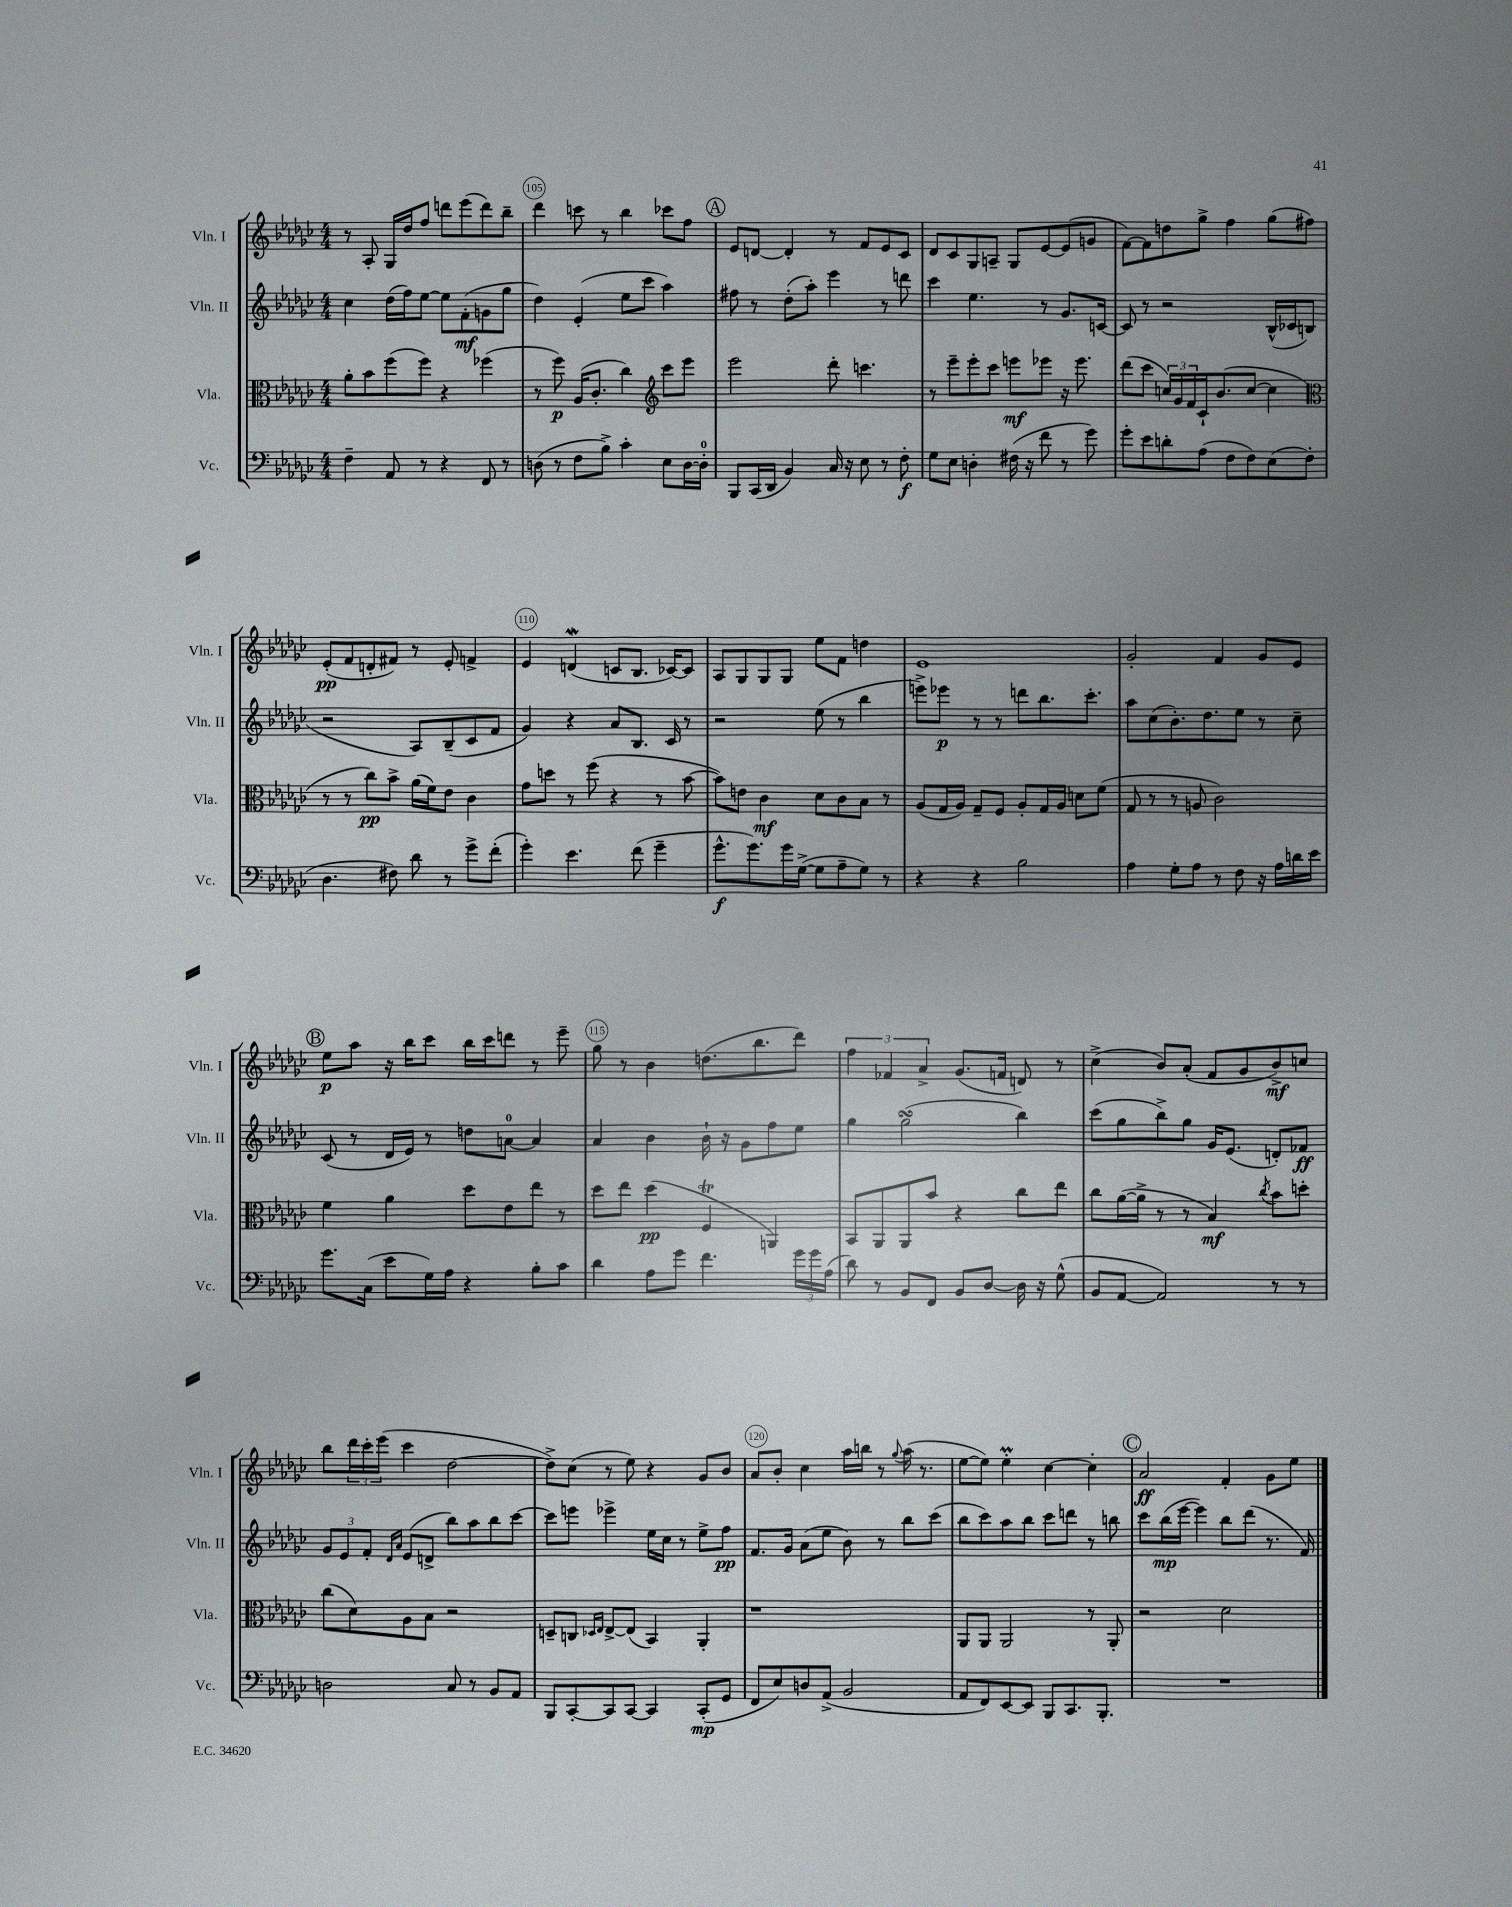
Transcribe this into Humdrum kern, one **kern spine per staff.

**kern	**kern	**kern	**kern
*staff4	*staff3	*staff2	*staff1
*clefF4	*clefC3	*clefG2	*clefG2
*k[b-e-a-d-g-c-]	*k[b-e-a-d-g-c-]	*k[b-e-a-d-g-c-]	*k[b-e-a-d-g-c-]
*M4/4	*M4/4	*M4/4	*M4/4
4F~\	8a-'\L	4cc-\	8r
.	8b-\	.	8A-'/
8AA-/	(8ff\	(16dd-\LL	16G-/LL
.	.	16ff\J)	16dd-/J
8r	8ff\J)	[8ee-\J	8ff/J
4r	4r	8ee-\]L	8ddd\L
.	.	(8f'\	(8eee-\
8FF/	(4ff-\	8g\	8ddd\)
8r	.	8gg-\J	8bb-~\J
=	=	=	=
(8D\	8r	4dd-\)	4ddd-\
8r	8ff\)	.	.
8F\L	(16A-/LK	(4e-'/	8ccc\
.	8.c-'/J	.	.
8B-^\J)	.	.	8r
4c-'\	4cc-\)	8ee-\L	4bb-\
.	.	8ccc-\J	.
*	*clefG2	*	*
8E-\L	8ccc-\L	4aa-\)	8ccc-\L
[16D\L	8eee-\J	.	8ff\J
16D'\]JJ	.	.	.
=	=	=	=
8BBB-/L	2eee-\	8ff#\	8e-/L
(16CC-/L	.	8r	[8d/J
16DD-/JJ	.	.	.
4BB-/)	.	(8dd-'\L	4d'/]
.	.	8aa-'\J)	.
16C-/	8ddd-'\	4eee-\	8r
16r	.	.	.
8E-\	4.ccc\	.	8f/L
8r	.	8r	8e-/
8F'\	.	8ddd\	8c-/J
=	=	=	=
8G-\L	8r	4ccc-\	8d-/L
8E-\J	8eee-~\L	.	8c-/
4D'\	8eee-'\	4.ee-\	8G-/
.	8ccc-\J	.	8A~/J
(16F#\	8eee\L	.	8G-/L
16r	.	.	.
8f\	8eee-\J	8r	[8e-/
8r	16r	8.g-/L	(8e-/]
.	8.eee-\	.	.
8g-\)	.	.	8g/J
.	.	[16c/Jk	.
=	=	=	=
8g-'\L	(8ddd-\L	8c/]	[8f\L)
8e-\	8ccc-\J	8r	8f\]
8d'\	24cc/LL)	2r	8dd\
.	24g-/	.	.
.	24f/	.	.
(8A-\J	16c-`/J	.	8gg-^\J
.	(8.b-/	.	.
8F\L	.	.	4ff\
8F\)	[8cc/J	.	.
(8E-\	4cc\]	(16B-^^/LL	(8gg-\L
.	.	16c-/J	.
8F'\J	.	8B/J	8ff#\J)
=	=	=	=
*	*clefC3	*	*
4.D-\	8r	2r	(8e-'/L
.	8r	.	8f/
.	8cc-\L)	.	8d'/
8F#\)	8b-^\J	.	8f#/J)
8d-\	(16a-\LL	8A-/L)	8r
.	16f\J)	.	.
8r	8e-\J	(8B-~/	8e-'/
8g-^\L	4c-\	8c-/	4f^/
(8f'\J	.	8f/J	.
=	=	=	=
4g-'\)	8g-\L	4g-/)	4e-/
.	8dd\J	.	.
4.e-\	8r	4r	(4d/
.	(8ff\	.	.
.	4r	8a-/L	8c/L
(8f\	.	8.B-/J	8.B-/J
4g-~\	8r	.	.
.	.	16c-/	[16c-/LK)
.	[8b-\	8r	8c-/]J
=	=	=	=
8.g-^^\L	8b-\]L)	2r	8A-/L
.	8e\J	.	8G-/
8.g-\)	.	.	.
.	4c-\	.	8G-/
16g-\L	.	.	8G-/J
([16G-^\JJ	.	.	.
8G-\]L	8d-\L	(8ee-\	8ee-\L
8A-~\	8c-\	8r	8f\J
8G-\J)	8B-\J	4bb-\	4dd\
8r	8r	.	.
=	=	=	=
4r	(8A-/L	8eee^\L)	1e-
.	16G-/L	8eee-\J	.
.	16A-/JJ)	.	.
4r	8G-~/L	8r	.
.	8F/J	8r	.
2B-\	8A-'/L	8ddd\L	.
.	16G-/L	8.bb-\	.
.	16A-/JJ	.	.
.	8d\L	.	.
.	.	8.ccc-'\J	.
.	(8f\J	.	.
=	=	=	=
4A-\	8G-/	8aa-\L	2g-'/
.	8r	(8cc-\	.
8G-'\L	8r	8.b-'\)	.
8A-\J	8A/	.	.
.	.	8.dd-\	.
8r	2c-\)	.	4f/
8F\	.	8ee-\J	.
16r	.	8r	8g-/L
16A-\LL	.	.	.
16d\	.	8cc-~\	8e-/J
16e-\JJ	.	.	.
=	=	=	=
8.g-\L	4f\	(8c-/	8ee-\L
.	.	8r	8aa-\J
(16C-\Jk	.	.	.
8e-\L	4a-\	16d-/LL	16r
.	.	16e-/JJ)	16bb-\LK
16G-\L)	.	8r	8ccc-\J
16A-\JJ	.	.	.
4r	8dd-\L	8dd\L	16bb-\LL
.	.	.	16ccc-\J
.	8e-\	[8a\J	8ddd\J
8B-'\L	8ee-\J	4a/]	8r
8c-\J	8r	.	8eee-~\
=	=	=	=
4d-\	8dd-\L	4a-/	8gg-\
.	8ee-\J	.	8r
8A-\L	(4dd-\	4b-\	4b-\
8g-\J	.	.	.
4.f\	4F/	16b-`\	(8.dd\L
.	.	16r	.
.	.	8g-\L	.
.	.	.	8.bb-\
.	4AA/)	8ff\	.
24g-\LL	.	8ee-\J	8ddd-\J)
24g-\	.	.	.
(24A-\JJ	.	.	.
=	=	=	=
8d-\)	8BB-/L	4gg-\	6ff\
8r	8AA-/	.	.
.	.	.	6f-/
8BB-/L	8AA-/	(2gg-\	.
.	.	.	6a-^/
8FF/J	8b-/J	.	.
8BB-/L	4r	.	(8.g-/L
[8D-/J	.	.	.
.	.	.	16f/Jk
16D-\]	8cc-\L	4bb-\)	8d/)
16r	.	.	.
(8G-^^\	8ee-\J	.	8r
=	=	=	=
8BB-/L	8cc-\L	(8ccc-\L	(4cc-^\
[8AA-/J	([16a-\L	8gg-\	.
.	16a-^\]JJ	.	.
2AA-/])	8r	8bb-^\)	8b-/L)
.	8r	8gg-\J	(8a-'/J
.	4B-/)	16g-/LK	8f/L
.	.	(8.e-/J	.
.	.	.	8g-/
.	8qcc-/	.	.
8r	8b-\L	8d'/L)	8b-^/)
8r	8dd'\J	8f-/J	8cc/J
=	=	=	=
2D\	(8cc-\L	12g-/L	8bb-\L
.	.	12e-/	.
.	8d-\)	.	24ddd-\L
.	.	12f'/J	24ccc-'\
.	.	.	(24eee-\JJ
.	.	16qqd-/LL	.
.	.	16qqa-/JJ	.
.	8A-\	(8e-/L	4ccc-\
.	8B-\J	8d^/J	.
8C-/	2r	8bb-\L)	[2dd-\
8r	.	8aa-\	.
8BB-/L	.	8bb-\	.
8AA-/J	.	[8ccc-\J	.
=	=	=	=
8BBB-/L	8D~/L	8ccc-\]L	8dd-^\]L)
[8CC-'/	8C/J	8eee\J	(8cc-\J
.	16qqD-/LL	.	.
.	16qqE-/JJ	.	.
8CC-/]	[8E-^/L	4eee-^\	8r
[8CC-/J	(8E-/]J	.	8ee-\)
4CC-/]	4BB-/)	16ee-\LL	4r
.	.	16cc-\JJ	.
.	.	8r	.
(8CC-'/L	4AA-'/	8ee-^\L	8g-/L
8GG-/J	.	8ff\J	8b-/J
=	=	=	=
8FF/L	1r	8.f/L	8a-/L
8E-/)	.	.	8b-'/J
.	.	16g-/Jk	.
8D/	.	(8a-\L	4cc-\
(8AA-^/J	.	8ee-\J	.
2BB-/	.	8b-\)	16aa-\LL
.	.	.	16bb\JJ
.	.	8r	8r
.	.	.	8qqgg-/
.	.	8bb-\L	(16aa-\
.	.	.	8.r
.	.	(8ccc-\J	.
=	=	=	=
8AA-/L	8AA-/L	8bb-\L	[8ee-\L
8FF/)	8AA-/J	8ccc-\)	8ee-\]J)
[8EE-/	2AA-/	8aa-\	4ee-'\
8EE-/]J	.	8bb-\J	.
8BBB-/L	.	8ccc-\L	[4cc-\
8.CC-/	.	8ddd\J	.
.	8r	8r	4cc-'\]
8.BBB-'/J	.	.	.
.	8AA-'/	8bb\	.
=	=	=	=
1r	2r	8ccc-\L	2a-/
.	.	(16bb-\L	.
.	.	[16eee-\JJ	.
.	.	4eee-\])	.
.	2d-\	8bb-\L	4f'/
.	.	(8ddd-\J	.
.	.	8.r	8g-\L
.	.	.	8ee-\J
.	.	16f/)	.
==	==	==	==
*-	*-	*-	*-
